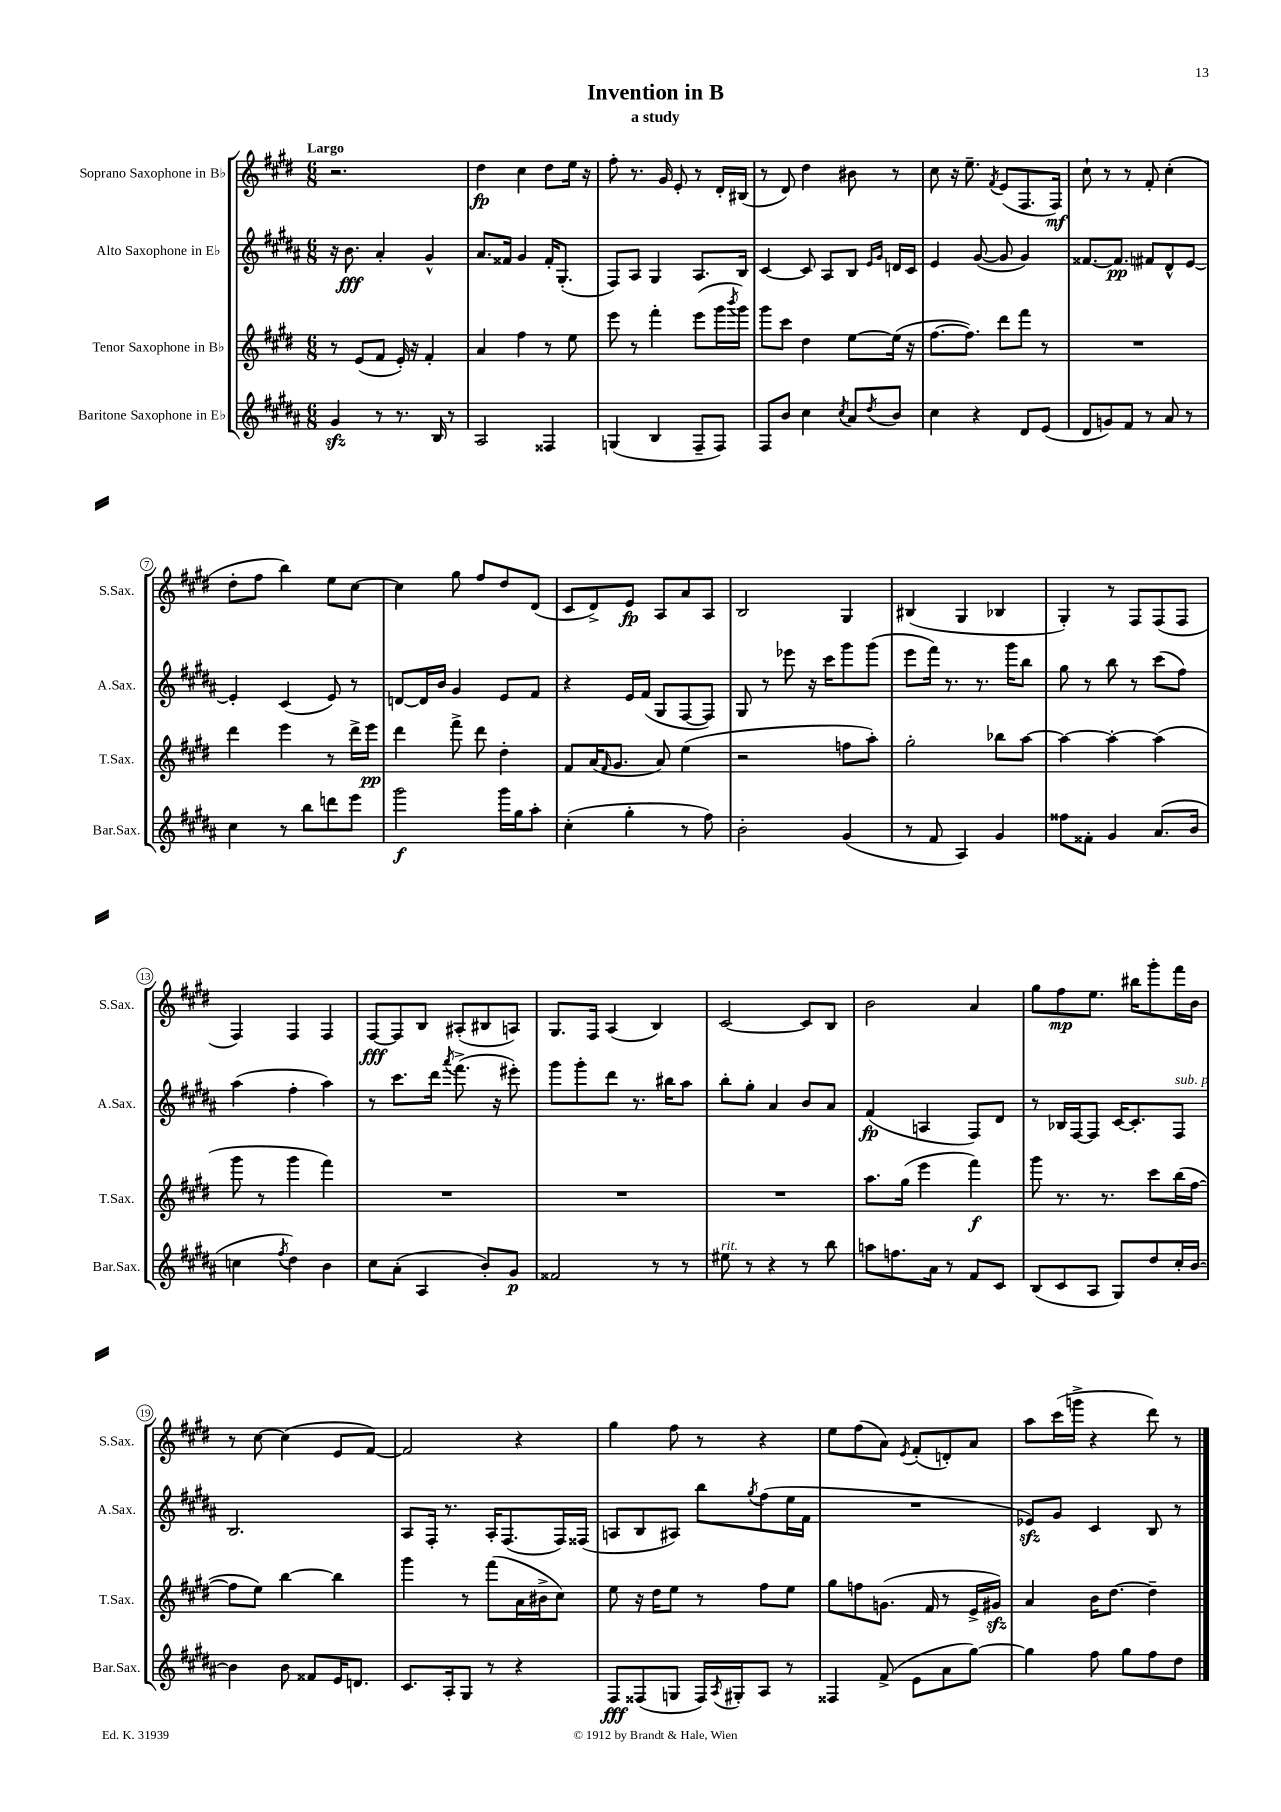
\header { title = "Invention in B" subtitle = "a study" }
<<
\new StaffGroup <<
\new Staff = "s0" \with { instrumentName = "Soprano Saxophone in Bb" shortInstrumentName = "S.Sax." } {
    \clef treble \key e \major \numericTimeSignature \time 6/8 \tempo "Largo"
    r2. |
    dis''4\fp cis''4 dis''8 e''16 r16 |
    fis''8-. r8. gis'16 e'8-. r8 dis'16-. bis16( |
    r8 dis'8) dis''4 bis'8 r8 |
    cis''8 r16 e''8.-- \acciaccatura { fis'8 } e'8( fis8. fis16\mf) |
    cis''8-! r8 r8 fis'8-. cis''4-.( |
    dis''8-. fis''8 b''4) e''8 cis''8~ |
    cis''4 gis''8 fis''8 dis''8 dis'8( |
    cis'8 dis'8->) e'8\fp a8 a'8 a8 |
    b2 gis4 |
    bis4( gis4 bes4 |
    gis4-.) r8 fis8 fis8( fis8 |
    fis4) fis4 fis4 |
    fis8~\fff fis8 b8 ais8-.( bis8 a8) |
    gis8. fis16 a4( b4) |
    cis'2~ cis'8 b8 |
    b'2 a'4 |
    gis''8 fis''8\mp e''8. bis''16 gis'''8-. fis'''16 b'16 |
    r8 cis''8~ cis''4( e'8 fis'8~) |
    fis'2 r4 |
    gis''4 fis''8 r8 r4 |
    e''8 fis''8( a'8) \acciaccatura { e'8 } fis'8-.( d'8-.) a'8 |
    a''8 cis'''16( g'''16-> r4 dis'''8) r8 \bar "|." |
}
\new Staff = "s1" \with { instrumentName = "Alto Saxophone in Eb" shortInstrumentName = "A.Sax." } {
    \clef treble \key b \major \numericTimeSignature \time 6/8
    r16 b'8.\fff ais'4-. gis'4-^ |
    ais'8. fisis'16 gis'4 fisis'16-. gis8.-.( |
    fis8) ais8 gis4 ais8. b16 |
    cis'4~ cis'8 ais8 b8 \grace { e'16 gis'16 } d'16 cis'16 |
    e'4 gis'8~( gis'8 gis'4) |
    fisis'8.~ fisis'8.\pp fis'8 dis'8-^ e'8~ |
    e'4-. cis'4( e'8) r8 |
    d'8~ d'16 b'16 gis'4 e'8 fis'8 |
    r4 e'16 fis'16( gis8 fis8~ fis8) |
    gis8 r8 ees'''8 r16 cis'''16 gis'''8 gis'''8( |
    e'''8 fis'''16) r8. r8. gis'''16 b''8 |
    gis''8 r8 b''8 r8 cis'''8( fis''8) |
    ais''4( fis''4-. ais''4) |
    r8 cis'''8. dis'''16 \acciaccatura { ais'''8 } fis'''8.->( r16 eis'''8-.) |
    gis'''8 gis'''8-. dis'''8 r8. bis''16 ais''8 |
    b''8-. gis''8-. ais'4 b'8 ais'8 |
    fis'4\fp( a4 fis8) dis'8 |
    r8 bes16 fis16~ fis8 cis'16~ cis'8.-. fis8^\markup { \italic "sub. p" } |
    b2. |
    ais8 fis16-. r8. ais16-. fis8.( fis16) fisis16( |
    a8 b8 ais8) b''8 \acciaccatura { gis''8 } fis''8( e''16 fis'16 |
    R2. |
    ees'8\sfz) gis'8 cis'4 b8 r8 \bar "|." |
}
\new Staff = "s2" \with { instrumentName = "Tenor Saxophone in Bb" shortInstrumentName = "T.Sax." } {
    \clef treble \key e \major \numericTimeSignature \time 6/8
    r8 e'8( fis'8 e'16-.) r16 fis'4-. |
    a'4 fis''4 r8 e''8 |
    e'''8 r8 fis'''4-. e'''8( gis'''16 \acciaccatura { b'''8 } gis'''16) |
    gis'''8 cis'''8 dis''4 e''8~ e''16( r16 |
    fis''8.~ fis''8.) dis'''8 fis'''8 r8 |
    R2. |
    dis'''4 e'''4 r8 dis'''16-> e'''16\pp |
    dis'''4 fis'''8-> dis'''8 dis''4-. |
    fis'8 a'16( \grace { fis'16 } gis'8. a'8) e''4( |
    r2 f''8 a''8-.) |
    gis''2-. bes''8 a''8~ |
    a''4~ a''4~-. a''4( |
    gis'''8 r8 gis'''4 fis'''4) |
    R2. |
    R2. |
    R2. |
    a''8. gis''16( e'''4 fis'''4\f) |
    gis'''8 r8. r8. cis'''8 b''16( fis''16~ |
    fis''8 e''8) b''4~ b''4 |
    gis'''4 r8 fis'''8( a'16 bis'16-> cis''8) |
    e''8 r16 dis''16 e''8 r8 fis''8 e''8 |
    gis''8 f''8 g'8.( fis'16 r8 e'16-> gis'16\sfz) |
    a'4 b'16 dis''8.~ dis''4-- \bar "|." |
}
\new Staff = "s3" \with { instrumentName = "Baritone Saxophone in Eb" shortInstrumentName = "Bar.Sax." } {
    \clef treble \key b \major \numericTimeSignature \time 6/8
    gis'4\sfz r8 r8. b16 r8 |
    ais2 fisis4 |
    g4( b4 fis8-- fis8) |
    fis8 b'8 cis''4 \acciaccatura { cis''8 } ais'8 \acciaccatura { dis''8 } b'8 |
    cis''4 r4 dis'8 e'8( |
    dis'8 g'8) fis'8 r8 ais'8 r8 |
    cis''4 r8 b''8 d'''8 e'''8 |
    gis'''2\f gis'''16 gis''16 ais''8-. |
    cis''4-.( gis''4-. r8 fis''8) |
    b'2-. gis'4( |
    r8 fis'8 ais4) gis'4 |
    fisis''8 fisis'8-. gis'4 ais'8.( b'16 |
    c''4 \acciaccatura { fis''8 } dis''4) b'4 |
    cis''8 ais'8-.( ais4 b'8-.) gis'8\p |
    fisis'2 r8 r8 |
    eis''8^\markup { \italic "rit." } r8 r4 r8 b''8 |
    a''8 f''8. ais'16 r8 fis'8 cis'8 |
    b8( cis'8 ais8 gis8) dis''8 cis''16-. b'16~ |
    b'4 b'8 fisis'8 e'16 d'8. |
    cis'8. ais16-. gis8 r8 r4 |
    fis8\fff fisis8( g8 fisis16) \acciaccatura { ais8 } gis16-. ais8 r8 |
    fisis4 fis'8->( e'8 ais'8 gis''8~) |
    gis''4 fis''8 gis''8 fis''8 dis''8 \bar "|." |
}
>>
>>
\layout { \context { \Score \override BarNumber.stencil = #(make-stencil-circler 0.1 0.3 ly:text-interface::print) } }
